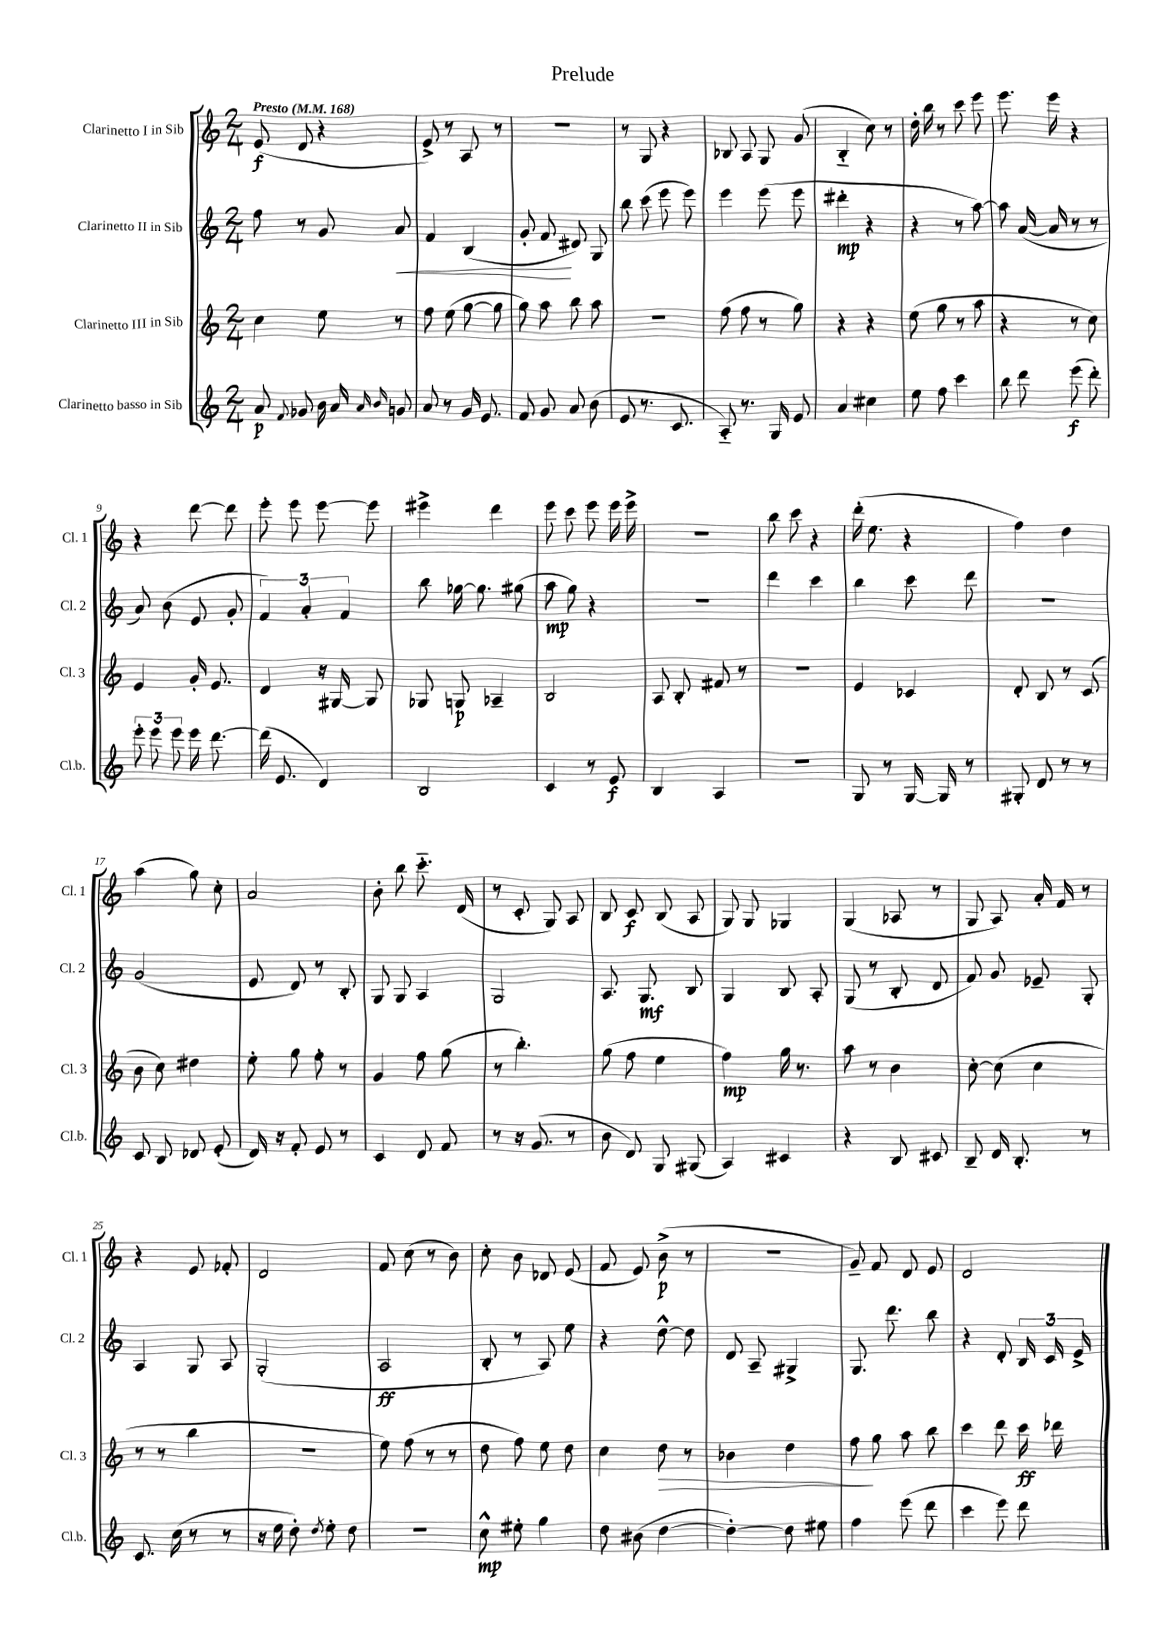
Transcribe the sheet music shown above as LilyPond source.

\header { title = "Prelude" }
<<
\new StaffGroup <<
\new Staff = "s0" \with { instrumentName = "Clarinetto I in Sib" shortInstrumentName = "Cl. 1" } {
    \clef treble \key c \major \numericTimeSignature \time 2/4 \tempo "Presto" 4 = 168
    \autoBeamOff e'8\f( d'8 r4 |
    e'8->) r8 a8 r8 |
    R2 |
    r8 g8 r4 |
    bes8 a8 g8 g'8( |
    b4-_ c''8) r8 |
    d''16-. b''16 r8 c'''8 e'''8 |
    e'''8. e'''16 r4 |
    r4 d'''8~ d'''8 |
    e'''8-. e'''8 e'''8~ e'''8 |
    eis'''4-> d'''4 |
    e'''8 c'''8 e'''8 e'''16 e'''16-> |
    R2 |
    b''8 c'''8 r4 |
    d'''16-.( e''8. r4 |
    f''4) d''4 |
    a''4( g''8) c''8-. |
    a'2 |
    b'8-. b''8 c'''8.-_ d'16( |
    r8 c'8-. g8) a8 |
    b8 c'8\f b8( a8 |
    g8) g8 ges4 |
    g4( aes8 r8 |
    g8 a8) a'16-. f'16 r8 |
    r4 e'8 fes'8-. |
    d'2 |
    f'8 c''8( r8 b'8) |
    c''8-. b'8 des'8 e'8( |
    f'8 e'8) b'8->\p( r8 |
    R2 |
    g'8--) f'8 d'8 e'8 |
    d'2 \bar "|." |
}
\new Staff = "s1" \with { instrumentName = "Clarinetto II in Sib" shortInstrumentName = "Cl. 2" } {
    \clef treble \key c \major \numericTimeSignature \time 2/4
    \autoBeamOff f''8 r8 g'8 a'8\< |
    f'4 b4( |
    g'8-. f'8\! dis'8) g8 |
    b''8 c'''8( e'''8 e'''8) |
    e'''4 e'''8( e'''8 |
    dis'''4-.\mp r4 |
    r4 r8 a''8~) |
    a''8 a'16~( a'16 r8 r8 |
    a'8) b'8( e'8 g'8-. |
    \tuplet 3/2 { f'4) a'4-. f'4 } |
    b''8 ges''16~ ges''8. gis''8( |
    a''8\mp g''8) r4 |
    R2 |
    d'''4 c'''4 |
    b''4 c'''8 d'''8 |
    R2 |
    g'2( |
    e'8 d'8) r8 b8-. |
    g8 g8 a4 |
    g2 |
    a8. g8.\mf b8 |
    g4 b8 a8-. |
    g8( r8 b8-. d'8 |
    f'8) g'8 ees'8-- g8-. |
    a4 g8 a8 |
    g2-.( |
    a2\ff |
    b8-. r8 a8) e''8 |
    r4 d''8~-^ d''8 |
    d'8 a8-- gis4-> |
    g8. d'''8. b''8 |
    r4 d'8-. \tuplet 3/2 { b16 c'16 e'16-> } \bar "|." |
}
\new Staff = "s2" \with { instrumentName = "Clarinetto III in Sib" shortInstrumentName = "Cl. 3" } {
    \clef treble \key c \major \numericTimeSignature \time 2/4
    \autoBeamOff c''4 e''8 r8 |
    f''8 e''8( g''8~ g''8 |
    g''8) a''8 b''8 a''8 |
    R2 |
    f''8( f''8 r8 g''8) |
    r4 r4 |
    e''8( g''8 r8 a''8 |
    r4 r8 c''8) |
    e'4 g'16-. e'8. |
    d'4 r16 gis16~ gis8 |
    ges8 g8\p aes4-- |
    b2 |
    a8 b8-. fis'8 r8 |
    r2 |
    e'4 ces'4 |
    d'8-. b8 r8 c'8( |
    b'8 c''8) dis''4 |
    e''8-. g''8 f''8-. r8 |
    g'4 f''8 g''8( |
    r8 b''4.-.) |
    g''8( f''8 e''4 |
    f''4\mp) g''16 r8. |
    a''8 r8 b'4 |
    c''8~-. c''8( c''4 |
    r8 r8 b''4 |
    R2 |
    e''8) f''8( r8 r8 |
    d''8 f''8) e''8 d''8 |
    c''4 d''8\> r8 |
    bes'4 d''4 |
    f''8\! g''8 a''8 b''8 |
    c'''4 d'''8 c'''16\ff des'''16 \bar "|." |
}
\new Staff = "s3" \with { instrumentName = "Clarinetto basso in Sib" shortInstrumentName = "Cl.b." } {
    \clef treble \key c \major \numericTimeSignature \time 2/4
    \autoBeamOff a'8\p \appoggiatura { f'8 } ges'8 b'16 a'16 \grace { a'16 b'16 } g'8 |
    a'8 r8 g'16 e'8. |
    f'8 g'8 a'8 b'8( |
    e'8 r8. c'8. |
    a8-_) r8. g16 e'8 |
    a'4 cis''4 |
    e''8 f''8 c'''4 |
    b''8 d'''8 e'''8\f( d'''8-.) |
    \tuplet 3/2 { e'''8-. e'''8 e'''8 } e'''16 d'''8.~ |
    d'''16( e'8. d'4) |
    b2 |
    c'4 r8 e'8\f |
    b4 a4 |
    R2 |
    g8 r8 g16~ g16 r8 |
    gis8-. d'8 r8 r8 |
    c'8 b8 des'8 e'8-.( |
    d'16) r16 f'8-. e'8 r8 |
    c'4 d'8 f'8 |
    r8 r16 g'8.( r8 |
    b'8 d'8) g8 gis8( |
    a4) cis'4 |
    r4 b8 cis'8 |
    b8-- d'16 b8.-. r8 |
    c'8. c''16( r8 r8 |
    r16 e''16 d''8-.) \acciaccatura { d''8 } e''8-. d''8 |
    R2 |
    c''8-^\mp eis''8-. g''4 |
    d''8 bis'8( d''4~ |
    d''4~-.) d''8 eis''8 |
    f''4 e'''8( d'''8 |
    c'''4 e'''8) d'''8 \bar "|." |
}
>>
>>
